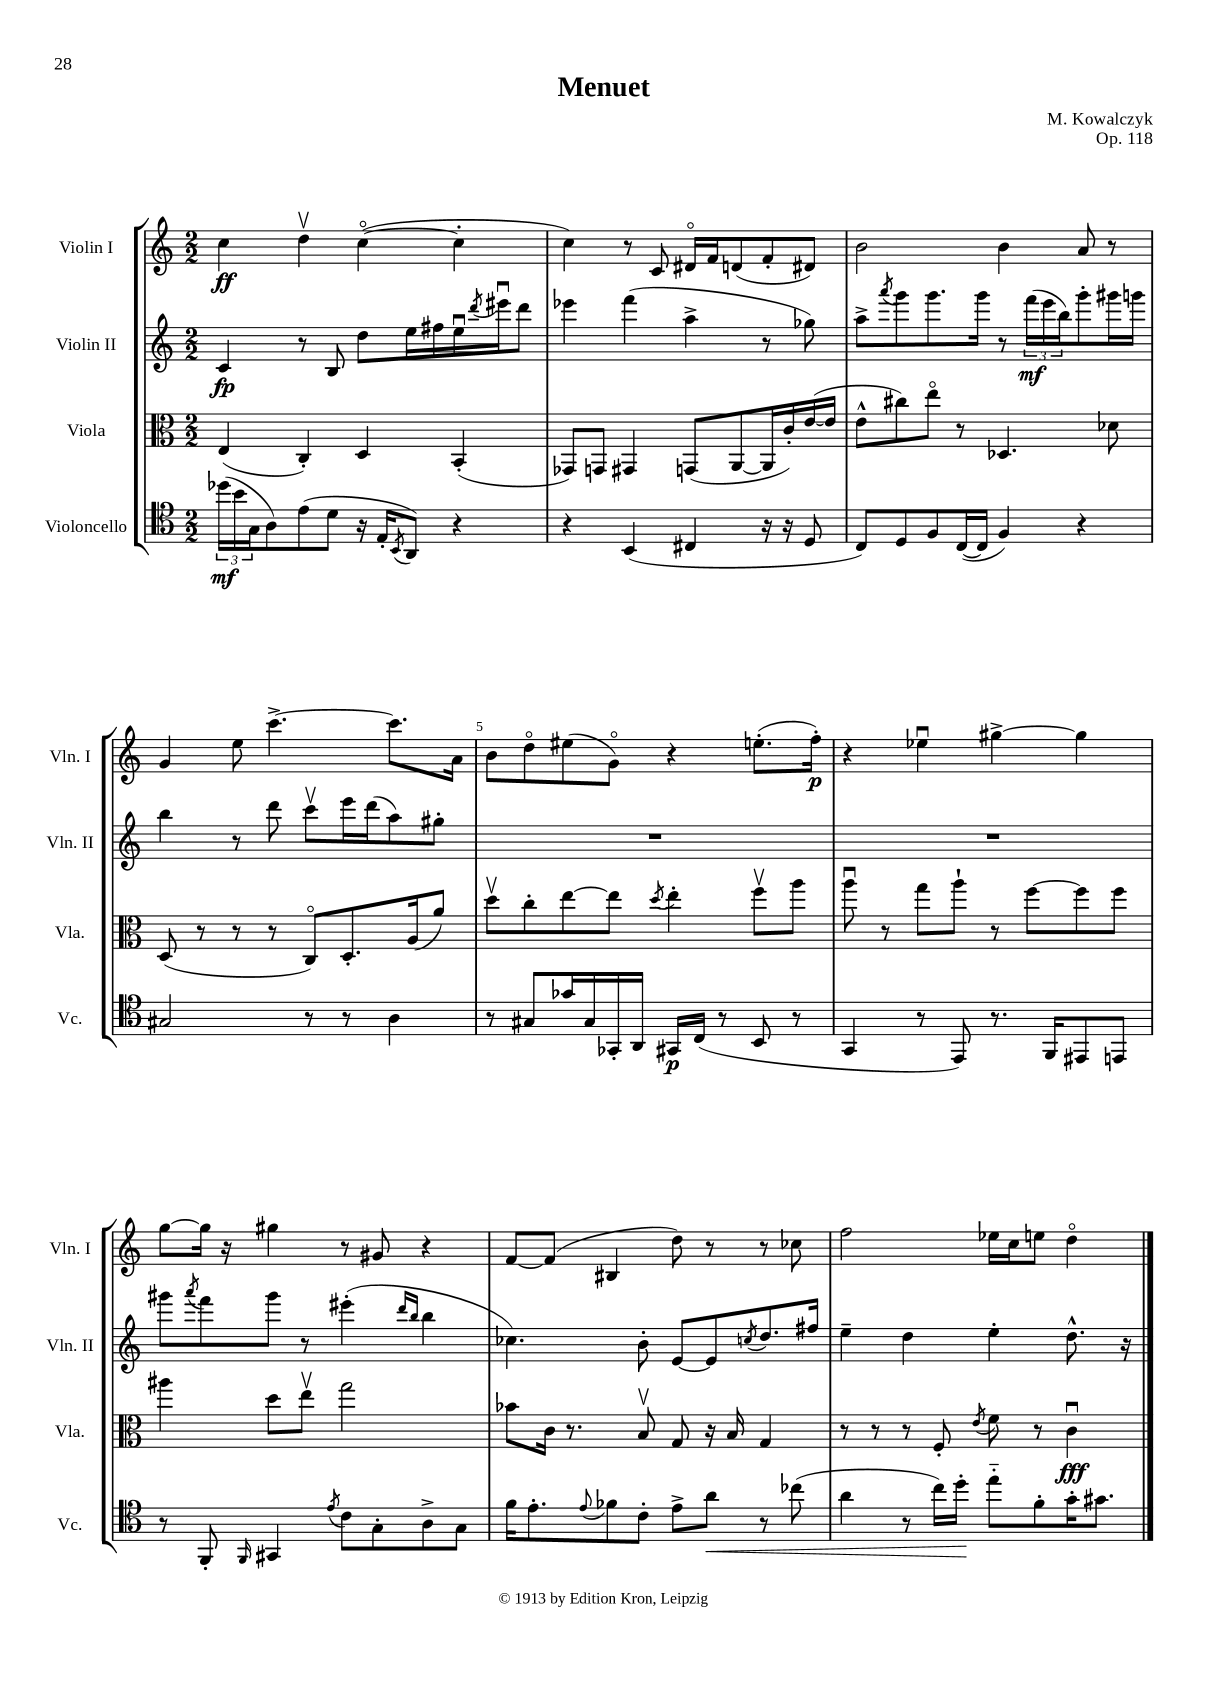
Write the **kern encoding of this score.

**kern	**dynam	**kern	**dynam	**kern	**dynam	**kern	**dynam
*part4	*part4	*part3	*part3	*part2	*part2	*part1	*part1
*staff4	*staff4	*staff3	*staff3	*staff2	*staff2	*staff1	*staff1
*I"Violoncello	*	*I"Viola	*	*I"Violin II	*	*I"Violin I	*
*I'Vc.	*	*I'Vla.	*	*I'Vln. II	*	*I'Vln. I	*
*clefC4	*	*clefC3	*	*clefG2	*	*clefG2	*
*k[]	*	*k[]	*	*k[]	*	*k[]	*
*M2/2	*	*M2/2	*	*M2/2	*	*M2/2	*
=1	=1	=1	=1	=1	=1	=1	=1
(24dd-X\LL	mf	(4E/	.	4c/	fp	4cc\	ff
24b\	.	.	.	.	.	.	.
24G\J	.	.	.	.	.	.	.
8A\)	.	.	.	.	.	.	.
(8e\	.	4C'/)	.	8r	.	4ddv\	.
8d\J	.	.	.	8B/	.	.	.
16r	.	4D/	.	8dd\L	.	([4cc\	.
16E'/KL	.	.	.	.	.	.	.
8qBB/	.	.	.	.	.	.	.
8AA/J)	.	.	.	16ee\L	.	.	.
.	.	.	.	16ff#X\	.	.	.
4r	.	(4BB'/	.	16eeu\	.	4cc'\]	.
.	.	.	.	8qddd/	.	.	.
.	.	.	.	16eee#Xu\J	.	.	.
.	.	.	.	8ddd\J	.	.	.
=2	=2	=2	=2	=2	=2	=2	=2
4r	.	8GG-X/L)	.	4eee-X\	.	4cc\)	.
.	.	8GGn/J	.	.	.	.	.
(4BB/	.	4GG#X/	.	(4fff\	.	8r	.
.	.	.	.	.	.	8c/	.
4C#X/	.	(8GGn/L	.	4aa^\	.	16d#X/LL	.
.	.	.	.	.	.	16f/J	.
.	.	[8AA/	.	.	.	(8dn/	.
16r	.	16AA/L]	.	8r	.	8f'/	.
16r	.	16c'/)	.	.	.	.	.
8D/	.	([16e/	.	8gg-X\)	.	8d#X/J)	.
.	.	16e/JJ]	.	.	.	.	.
=3	=3	=3	=3	=3	=3	=3	=3
8C/L)	.	8e^^\L	.	8aa^\L	.	2b\	.
.	.	.	.	8qaaa/	.	.	.
8D/	.	8cc#X\)	.	8ggg\	.	.	.
8F/	.	8ee\J	.	8.ggg\	.	.	.
([16C/L	.	8r	.	.	.	.	.
16C/JJ]	.	.	.	16ggg\Jk	.	.	.
4F/)	.	4.D-X/	.	8r	.	4b\	.
.	.	.	.	(24fff\LL	mf	.	.
.	.	.	.	24eee\	.	.	.
.	.	.	.	24bb\J)	.	.	.
4r	.	.	.	8ggg'\	.	8a/	.
.	.	8d-X\	.	16ggg#X\L	.	8r	.
.	.	.	.	16gggn\JJ	.	.	.
!!LO:LB:g=z
=4	=4	=4	=4	=4	=4	=4	=4
2G#X/	.	(8D/	.	4bb\	.	4g/	.
.	.	8r	.	.	.	.	.
.	.	8r	.	8r	.	8ee\	.
.	.	8r	.	8ddd\	.	[4.ccc^\	.
8r	.	8C/L)	.	8cccv\L	.	.	.
8r	.	8.D'/	.	16eee\L	.	.	.
.	.	.	.	(16ddd\J	.	.	.
4A\	.	.	.	8aa\)	.	8.ccc\L]	.
.	.	(16A/k	.	.	.	.	.
.	.	8a/J)	.	8gg#X'\J	.	.	.
.	.	.	.	.	.	16a\Jk	.
=5	=5	=5	=5	=5	=5	=5	=5
8r	.	8ddv\L	.	1r	.	8b\L	.
8G#X/L	.	8cc'\	.	.	.	8dd\	.
16g-X/L	.	[8ee\	.	.	.	(8ee#X\	.
16G#/	.	.	.	.	.	.	.
16GG-X'/	.	8ee\J]	.	.	.	8g\J)	.
16AA/JJ	.	.	.	.	.	.	.
.	.	8qdd/	.	.	.	.	.
16GG#X/LL	p	4ee'\	.	.	.	4r	.
(16C/JJ	.	.	.	.	.	.	.
8r	.	.	.	.	.	.	.
8BB/	.	8ffv\L	.	.	.	(8.een'\L	.
8r	.	8aa\J	.	.	.	.	.
.	.	.	.	.	.	16ff'\Jk)	p
=6	=6	=6	=6	=6	=6	=6	=6
4GG/	.	8aau\	.	1r	.	4r	.
.	.	8r	.	.	.	.	.
8r	.	8gg\L	.	.	.	4ee-Xu\	.
8EE/)	.	8aa`\J	.	.	.	.	.
8.r	.	8r	.	.	.	[4gg#X^\	.
.	.	[8ff\L	.	.	.	.	.
16FF/KL	.	.	.	.	.	.	.
8EE#X/	.	8ff\]	.	.	.	4gg#\]	.
8EEn/J	.	8ff\J	.	.	.	.	.
!!LO:LB:g=z
=7	=7	=7	=7	=7	=7	=7	=7
8r	.	4aa#X\	.	8ggg#X\L	.	[8gg\L	.
.	.	.	.	8qaaa/	.	.	.
8FF'/	.	.	.	8fff\	.	16gg\Jk]	.
.	.	.	.	.	.	16r	.
16qqFF/	.	.	.	.	.	.	.
4GG#X/	.	8dd\L	.	8ggg#\J	.	4gg#X\	.
.	.	8eev\J	.	8r	.	.	.
8qe/	.	.	.	.	.	.	.
8c\L	.	2gg\	.	(4eee#X'\	.	8r	.
8G'\	.	.	.	.	.	8g#X/	.
.	.	.	.	16qqddd/LL	.	.	.
.	.	.	.	16qqbb/JJ	.	.	.
8A^\	.	.	.	4bb\	.	4r	.
8G\J	.	.	.	.	.	.	.
=8	=8	=8	=8	=8	=8	=8	=8
16f\KL	.	8b-X\L	.	4.cc-X\)	.	[8f/L	.
8.e'\	.	.	.	.	.	.	.
.	.	16c\Jk	.	.	.	(8f/J]	.
.	.	8.r	.	.	.	.	.
8qqe/	.	.	.	.	.	.	.
8f-X\	.	.	.	.	.	4B#X/	.
8c'\J	.	8Bv/	.	8b'\	.	.	.
8e^\L	.	8G/	.	[8e/L	.	8dd\)	.
!	!LO:HP:b	!	!	!	!	!	!
8a\J	<	16r	.	8e/]	.	8r	.
.	.	16B/	.	.	.	.	.
.	.	.	.	8qccn/	.	.	.
8r	.	4G/	.	8.dd/	.	8r	.
(8cc-X\	.	.	.	.	.	8cc-X\	.
.	.	.	.	16ff#X/Jk	.	.	.
=9	=9	=9	=9	=9	=9	=9	=9
4a\	.	8r	.	4ee~\	.	2ff\	.
.	.	8r	.	.	.	.	.
8r	.	8r	.	4dd\	.	.	.
16cc\LL)	.	8F'/	.	.	.	.	.
16dd'\JJ	.	.	.	.	.	.	.
.	.	8qe/	.	.	.	.	.
8ee\L	[	8f\	.	4ee'\	.	16ee-X\LL	.
.	.	.	.	.	.	16cc\J	.
8f'\	.	8r	.	.	.	8een\J	.
16g'\K	.	4cu\	fff	8.dd^^\	.	4dd\	.
8.g#X\J	.	.	.	.	.	.	.
.	.	.	.	16r	.	.	.
==	==	==	==	==	==	==	==
*-	*-	*-	*-	*-	*-	*-	*-
